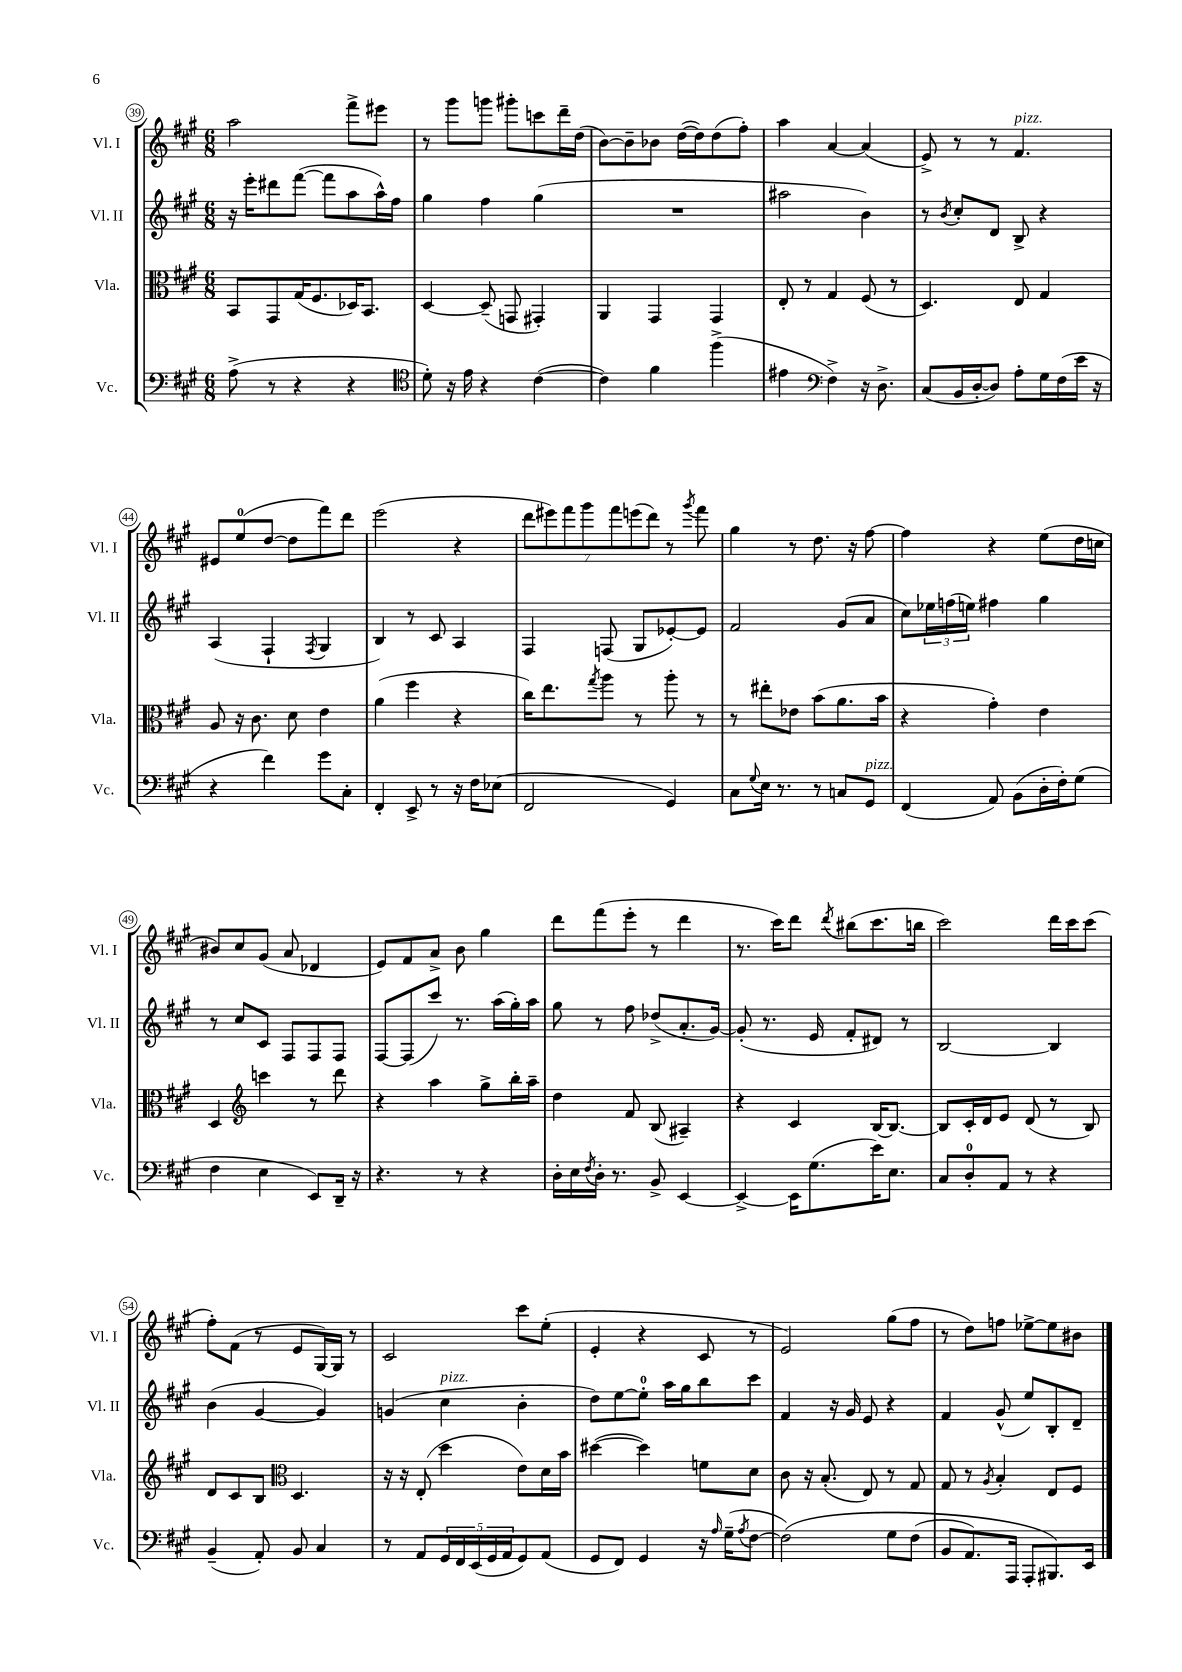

**kern	**kern	**kern	**kern
*part4	*part3	*part2	*part1
*staff4	*staff3	*staff2	*staff1
*I"Vc.	*I"Vla.	*I"Vl. II	*I"Vl. I
*I'Vc.	*I'Vla.	*I'Vl. II	*I'Vl. I
*clefF4	*clefC3	*clefG2	*clefG2
*k[f#c#g#]	*k[f#c#g#]	*k[f#c#g#]	*k[f#c#g#]
*M6/8	*M6/8	*M6/8	*M6/8
=39	=39	=39	=39
(8A^\	8BB/L	16r	2aa\
.	.	16eee'\KL	.
8r	8GG#/	8ddd#X\	.
4r	(16G#/K	([8fff#\J	.
.	8.F#/	.	.
.	.	8fff#\L]	.
4r	16D-X/K)	8aa\	8fff#^\L
.	8.BB/J	.	.
.	.	16aa^^\L)	8eee#X\J
.	.	16ff#\JJ	.
=40	=40	=40	=40
*clefC4	*	*	*
8d'\)	[4D/	4gg#\	8r
16r	.	.	8ggg#\L
16e\	.	.	.
4r	(8D~/]	4ff#\	8gggn\J
.	8GGn/	.	8ggg#X'\L
([4c#\	4GG#X'/)	(4gg#\	8cccn\
.	.	.	16ddd~\L
.	.	.	(16dd\JJ
=41	=41	=41	=41
4c#\])	4AA/	2.r	[8b\L)
.	.	.	8b~\]
4f#\	4GG#/	.	8b-X\J
.	.	.	([16dd\LL
.	.	.	16dd\J])
(4ff#^\	4GG#/	.	(8dd\
.	.	.	8ff#'\J)
=42	=42	=42	=42
4e#X\	8E'/	2aa#X\	4aa\
.	8r	.	.
*clefF4	*	*	*
4F#^\)	4G#/	.	[4a/
16r	(8F#/	4b\)	(4a/]
8.D^\	.	.	.
.	8r	.	.
=43	=43	=43	=43
(8C#/L	4.D/)	8r	8e^/)
.	.	8qb/	.
16BB/L	.	8cc#'/L	8r
[16D'/J	.	.	.
8D/J])	.	8d/J	8r
!	!	!	!LO:TX:a:i:t=pizz.
8A'\L	8E/	8B^/	4.f#/
16G#\L	4G#/	4r	.
(16F#\	.	.	.
16e\JJ	.	.	.
16r	.	.	.
!!LO:LB:g=z
=44	=44	=44	=44
4r	8A/	(4A/	8e#X/L
.	16r	.	(8ee/
.	8.c#\	.	.
4f#\)	.	4F#`/	[8dd/J
.	8d\	.	8dd\L]
.	.	8qF#/	.
8g#\L	4e\	4G#/	8fff#\)
8C#'\J	.	.	8ddd\J
=45	=45	=45	=45
4FF#'/	(4a\	4B/)	(2eee\
8EE^/	4ff#\	8r	.
8r	.	8c#/	.
16r	4r	4A/	4r
16F#\KL	.	.	.
(8E-X\J	.	.	.
=46	=46	=46	=46
2FF#/	16cc#\KL)	4F#/	14ddd\L
.	8.ee\	.	.
.	.	.	14eee#X\)
.	.	.	14fff#\
.	.	.	14ggg#\
.	8qgg#/	.	.
.	8aa\J	(8Fn/	.
.	.	.	14fff#\
.	.	.	(14eeen\
.	8r	8G#/L	.
.	.	.	14ddd\J)
4GG#/)	8aa'\	[8e-X'/)	8r
.	.	.	8qggg#/
.	8r	8e-/J]	8fff#\
=47	=47	=47	=47
8C#\L	8r	2f#/	4gg#\
8qqG#/	.	.	.
16E\Jk	8ee#X'\L	.	.
8.r	.	.	.
.	8e-X\J	.	8r
8r	(8b\L	.	8.dd\
8Cn/L	8.a\	(8g#/L	.
.	.	.	16r
!LO:TX:a:i:t=pizz.	!	!	!
8GG#/J	.	8a/J	[8ff#\
.	16b\Jk	.	.
=48	=48	=48	=48
(4FF#/	4r	8cc#\L)	4ff#\]
.	.	24ee-X\L	.
.	.	(24ffn\	.
.	.	24een\JJ)	.
8AA/)	4g#'\)	4ff#X\	4r
(8BB\L	.	.	.
16D'\L	4e\	4gg#\	(8ee\L
16F#'\J)	.	.	.
(8G#\J	.	.	16dd\L
.	.	.	16ccn\JJ
!!LO:LB:g=z
=49	=49	=49	=49
4F#\	4D/	8r	8b#X/L)
.	.	8cc#/L	8cc#/
*	*clefG2	*	*
4E\	4cccn\	8c#/J	(8g#/J
.	.	8F#/L	8a/
8EE/L)	8r	8F#/	4d-X/
16DD~/Jk	8ddd\	8F#/J	.
16r	.	.	.
=50	=50	=50	=50
4.r	4r	[8F#/L	8e/L)
.	.	(8F#/]	8f#/
.	4aa\	8ccc#/J)	8a^/J
8r	.	8.r	8b\
4r	8gg#^\L	.	4gg#\
.	.	(16aa\LL	.
.	16bb'\L	16gg#'\)	.
.	16aa~\JJ	16aa\JJ	.
=51	=51	=51	=51
16D'\LL	4dd\	8gg#\	8ddd\L
16E\	.	.	.
8qF#/	.	.	.
16D'\JJ	.	8r	(8fff#\
8.r	.	.	.
.	8f#/	8ff#\	8eee'\J
8BB^/	(8B/	(8dd-X^/L	8r
[4EE/	4A#X~/)	8.a'/	4ddd\
.	.	[16g#/Jk)	.
=52	=52	=52	=52
4EE^/_	4r	(8g#'/]	8.r
.	.	8.r	.
.	.	.	16ccc#\KL)
16EE\KL]	4c#/	.	8ddd\J
(8.G#\	.	16e/	.
.	.	.	8qddd/
.	.	8f#'/L	(8bb#X\L
16e\K)	[16B/KL	8d#X/J)	8.ccc#\
8.E\J	8.B/J_	.	.
.	.	8r	.
.	.	.	16bbn\Jk
=53	=53	=53	=53
8C#/L	8B/L]	[2B/	2ccc#\)
8D'/	16c#'/L	.	.
.	16d/J	.	.
8AA/J	8e/J	.	.
8r	(8d/	.	.
4r	8r	4B/]	16ddd\LL
.	.	.	16ccc#\J
.	8B/)	.	(8ccc#\J
!!LO:LB:g=z
=54	=54	=54	=54
(4BB~/	8d/L	(4b\	8ff#'\L)
.	8c#/	.	(8f#\J
8AA'/)	8B/J	[4g#/	8r
*	*clefC3	*	*
8BB/	4.D/	.	8e/L
4C#/	.	4g#/])	[16G#/L)
.	.	.	16G#/JJ]
.	.	.	8r
=55	=55	=55	=55
8r	16r	(4gn/	2c#/
.	16r	.	.
8AA/L	(8E'/	.	.
!	!	!LO:TX:a:i:t=pizz.	!
20GG#/L	4dd\	4cc#\	.
20FF#/	.	.	.
(20EE/	.	.	.
20GG#/	.	.	.
20AA/J	.	.	.
8GG#/)	8e\L)	4b'\	8ccc#\L
(8AA/J	16d\L	.	(8ee'\J
.	16b\JJ	.	.
=56	=56	=56	=56
8GG#/L	([4dd#X\	8dd\L)	4e'/
8FF#/J)	.	[8ee\	.
4GG#/	4dd#\])	8ee'\J]	4r
.	.	16aa\LL	.
.	.	16gg#\J	.
16r	8fn\L	8bb\	8c#/
16qqA/	.	.	.
(16G#~\KL	.	.	.
8qA/	.	.	.
[8F#\J	8d\J	8ccc#\J	8r
=57	=57	=57	=57
(2F#\])	8c#\	4f#/	2e/)
.	16r	.	.
.	(8.B'/	.	.
.	.	16r	.
.	.	16g#/	.
.	8E/)	8e/	.
8G#\L	8r	4r	(8gg#\L
(8F#\J	8G#/	.	8ff#\J
=58	=58	=58	=58
8BB/L	8G#/	4f#/	8r
8.AA/)	8r	.	8dd\L)
.	8qA/	.	.
.	4B'/	(8g#^^/	8ffn\J
16AAA/Jk	.	.	.
8AAA'/L	.	8ee/L)	[8ee-X^\L
8.BBB#X/)	8E/L	8B'/	8ee-\]
.	8F#/J	8d~/J	8b#X\J
16EE/Jk	.	.	.
==	==	==	==
*-	*-	*-	*-
